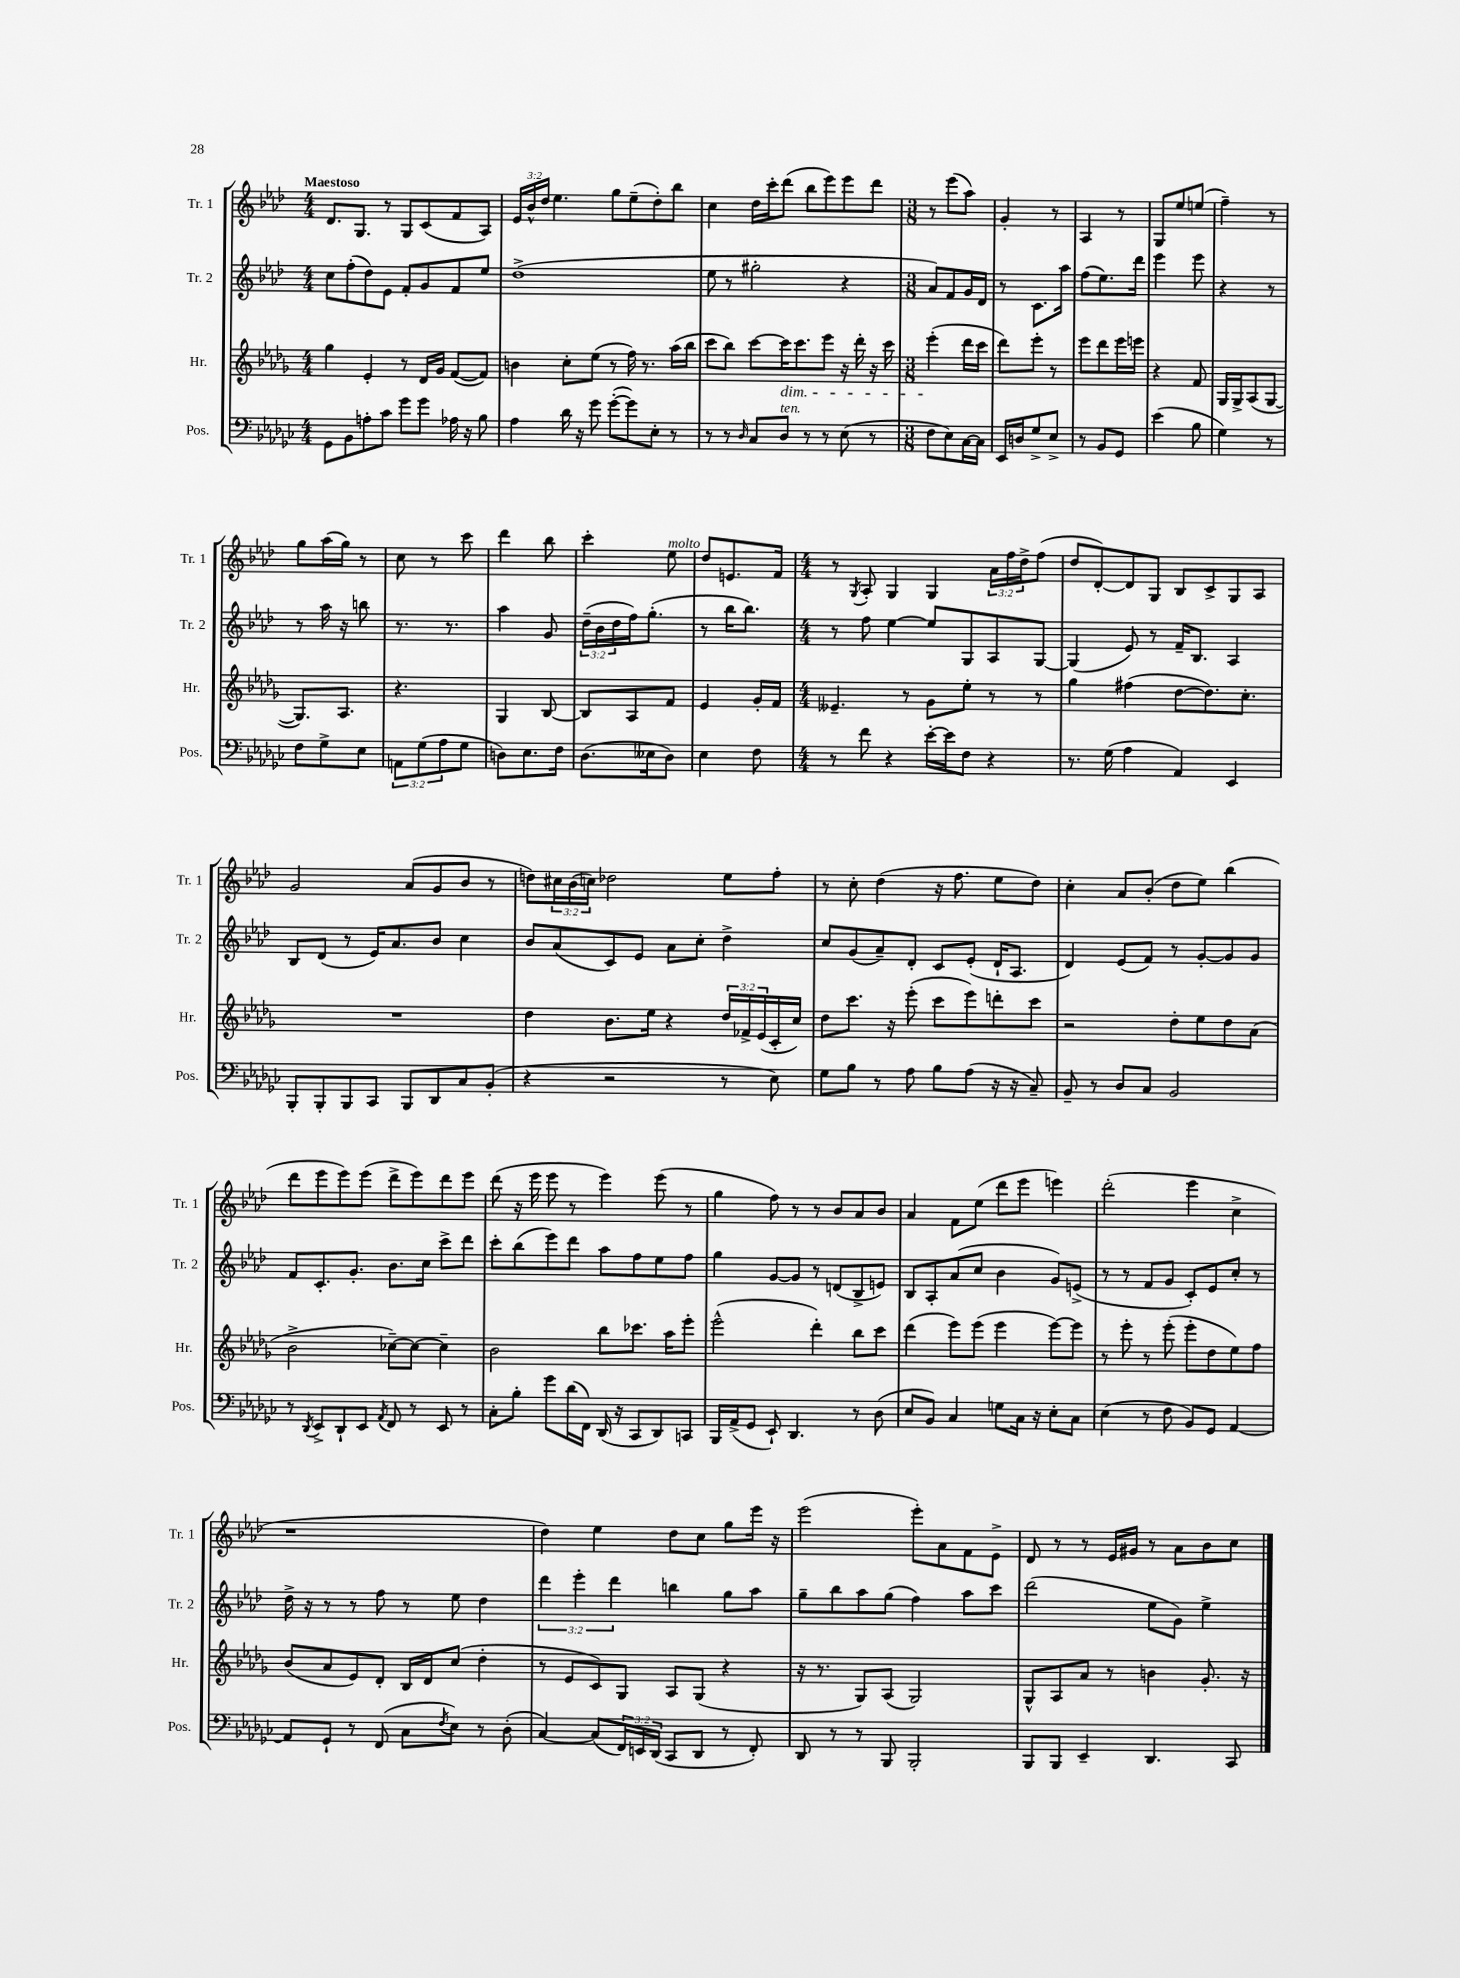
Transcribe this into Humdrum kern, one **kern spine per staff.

**kern	**kern	**kern	**kern
*part4	*part3	*part2	*part1
*staff4	*staff3	*staff2	*staff1
*I"Pos.	*I"Hr.	*I"Tr. 2	*I"Tr. 1
*I'Pos.	*I'Hr.	*I'Tr. 2	*I'Tr. 1
*clefF4	*clefG2	*clefG2	*clefG2
*k[b-e-a-d-g-c-]	*k[b-e-a-d-g-]	*k[b-e-a-d-]	*k[b-e-a-d-]
*M4/4	*M4/4	*M4/4	*M4/4
=1	=1	=1	=1
!	!	!	!LO:TX:a:B:t=Maestoso
8GG-\L	4gg-\	8cc\L	8.d-/L
8BB-\	.	(8ff'\	.
.	.	.	8.G/J
8An'\	4e-'/	8dd-\)	.
8c-\J	.	8e-\J	8r
8g-\L	8r	8f'/L	8G/L
8g-\J	16d-/LL	8g/	(8c/
.	16g-/JJ	.	.
16A-X\	([8f/L	8f/	8f/
16r	.	.	.
8B-\	8f/J])	8ee-/J	8A-/J)
=2	=2	=2	=2
4A-\	4bn\	(1dd-^	24e-/LL
.	.	.	24b-^^/
.	.	.	24dd-/JJ
.	.	.	4.ee-\
16d-\	8cc'\L	.	.
16r	.	.	.
8g-\	(8ee-\J	.	.
([8g-'\L	8r	.	8gg\L
8g-\])	16ff\)	.	(8ee-~\
.	8.r	.	.
8E-'\J	.	.	8dd-'\)
8r	(16aa-\LL	.	8bb-\J
.	16bb-\JJ	.	.
=3	=3	=3	=3
8r	8ccc\L	8ee-\	4cc\
8r	8bb-\J)	8r	.
16qqD-/	.	.	.
8C-/L	[8ccc\L	2gg#X'\	16dd-\LL
.	.	.	16ccc'\J
!	!LO:TX:b:i:t=dim.	!	!
!LO:TX:a:i:t=ten.	!	!	!
8D-/J	16ccc\K]	.	(8ddd-\J
.	8.ccc\	.	.
8r	.	.	8bb-\L
8r	8eee-\J	.	8eee-\)
(8E-\	16r	4r	8eee-\
.	16ddd-'\	.	.
8r	16r	.	8ddd-\J
.	16ccc\	.	.
=4	=4	=4	=4
*M3/8	*M3/8	*M3/8	*M3/8
8F\L	(4eee-'\	8a-/L)	8r
8E-\)	.	8f/	(8eee-\L
[16C-\L	16ddd-\LL	16g/L	8aa-\J)
16C-\JJ]	16ccc\JJ	16d-/JJ	.
=5	=5	=5	=5
16EE-/LL	8ddd-\L)	8r	4g'/
16Dn/J	.	.	.
8G-^/	8eee-'\J	8.c\L	.
8E-^/J	8r	.	8r
.	.	16aa-\Jk	.
=6	=6	=6	=6
8r	8eee-\L	(8ff\L	4A-/
8BB-/L	8ddd-\	8.ee-\)	.
8GG-/J	16eee-\L	.	8r
.	16eeen\JJ	16ddd-\Jk	.
=7	=7	=7	=7
(4e-\	4r	4eee-\	8G/L
.	.	.	8ee-/
8B-\	8f/	8eee-\	(8een/J
=8	=8	=8	=8
4G-\)	16G-/LL	4r	4ff~\)
.	16G-^/J	.	.
.	(8A-/	.	.
8r	[8G-/J	8r	8r
!!LO:LB:g=z
=9	=9	=9	=9
8F\L	8.G-/L])	8r	8gg\L
8G-^\	.	16aa-\	(16aa-\L
.	8.A-/J	16r	16gg\JJ)
8E-\J	.	8bbn\	8r
=10	=10	=10	=10
12AAn\L	4.r	8.r	8cc\
(12G-\	.	.	.
.	.	.	8r
12A-\	.	.	.
.	.	8.r	.
8G-\J	.	.	8ccc\
=11	=11	=11	=11
8Dn\L)	4G-/	4aa-\	4ddd-\
8.E-\	.	.	.
.	[8B-/	8g/	8bb-\
16F\Jk	.	.	.
=12	=12	=12	=12
(8.D-\L	8B-/L]	(24dd-~\LL	4ccc'\
.	.	24b-\	.
.	.	24dd-\	.
.	8A-/	16ff\J)	.
16E--X\k	.	(8.gg'\J	.
!	!	!	!LO:TX:a:i:t=molto
8D-\J)	8f/J	.	8ee-\
=13	=13	=13	=13
4E-\	4e-/	8r	8dd-/L
.	.	16bb-\KL	8.en/
.	.	8.bb-\J)	.
8F\	16g-'/LL	.	.
.	16f/JJ	.	16f/Jk
=14	=14	=14	=14
*M4/4	*M4/4	*M4/4	*M4/4
8r	4.e--X~/	8r	8r
.	.	.	8qG/
8f\	.	8ff\	8A-'/
4r	.	[4ee-\	4G/
.	8r	.	.
[16e-'\LL	8g-\L	8ee-/L]	4G/
16e-\J]	.	.	.
8F\J	8ee-'\J	8G/	.
4r	8r	8A-/	24a-\LL
.	.	.	24ff\
.	.	.	24dd-^\J
.	8r	[8G/J	(8ff\J
=15	=15	=15	=15
8.r	4gg-\	(4G/]	8dd-/L
.	.	.	[8d-'/)
(16G-\	.	.	.
4A-\	(4ff#X\	8e-/)	8d-/]
.	.	8r	8G/J
4AA-/)	[8dd-\L	16f~/KL	8B-/L
.	.	8.B-/J	.
.	8.dd-\])	.	8c^/
4EE-/	.	4A-/	8G/
.	8.cc'\J	.	.
.	.	.	8A-/J
!!LO:LB:g=z
=16	=16	=16	=16
8BBB-'/L	1r	8B-/L	2g/
8BBB-'/	.	(8d-/J	.
8BBB-/	.	8r	.
8CC-/J	.	16e-/KL)	.
.	.	8.a-/	.
8BBB-/L	.	.	(8a-/L
8DD-/	.	8b-/J	8g/
8C-/	.	4cc\	8b-/J
(8BB-'/J	.	.	8r
=17	=17	=17	=17
4r	4dd-\	8b-/L	8ddn\L)
.	.	(8a-/	24cc#X\L
.	.	.	(24b-\
.	.	.	24ccn\JJ)
2r	8.b-\L	8c/)	2dd-X\
.	.	8e-/J	.
.	16ee-\Jk	.	.
.	4r	8a-\L	.
.	.	8cc'\J	.
8r	24dd-/LL	4dd-^\	8ee-\L
.	24f-X^/	.	.
.	(24e-/	.	.
8E-\)	16c'/	.	8ff'\J
.	16cc/JJ)	.	.
=18	=18	=18	=18
8G-\L	8dd-\L	8cc/L	8r
8B-\J	8.ccc\J	(8g/	8cc'\
8r	.	8a-~/)	(4dd-\
.	16r	.	.
8A-\	(8eee-'\	8d-'/J	.
8B-\L	8ccc\L	8c/L	16r
.	.	.	8.ff\
(8A-\J	8eee-\)	(8e-'/J	.
16r	8dddn'\	16d-`/KL	8ee-\L
16r	.	8.A-/J	.
8C-~/)	8ccc\J	.	8dd-\J)
=19	=19	=19	=19
8BB-~/	2r	4d-/)	4cc'\
8r	.	.	.
8D-/L	.	(8e-/L	8a-/L
8C-/J	.	8f/J)	(8b-'/J
2BB-/	8dd-'\L	8r	8dd-\L
.	8ee-\	[8g'/L	8ee-\J)
.	8dd-\	8g/]	(4bb-\
.	(8a-\J	8g/J	.
!!LO:LB:g=z
=20	=20	=20	=20
8r	2b-^\	8f/L	8ddd-\L
8qDD-/	.	.	.
8EE-^/L	.	8.c'/	8eee-\
8DD-`/	.	.	8eee-\)
.	.	8.g'/J	.
8EE-/J	.	.	(8eee-\J
8qAA-/	.	.	.
8FF/	[8cc-X~\L)	8.b-\L	8ddd-^\L
8r	8cc-\J_	.	8eee-\)
.	.	16cc\Jk	.
8EE-/	4cc-~\]	8ccc^\L	8ddd-\
8r	.	8ddd-\J	8eee-\J
=21	=21	=21	=21
8C-'\L	2b-\	8ccc'\L	(8ddd-\
8B-'\J	.	(8bb-\	16r
.	.	.	16eee-\
8g-\L	.	8eee-\)	8eee-\
(16d-\L	.	8ddd-\J	8r
16FF\JJ)	.	.	.
(16DD-/	8bb-\L	8aa-\L	4eee-\)
16r	.	.	.
8CC-/L	8.ccc-X\J	8ff\	.
8DD-/)	.	8ee-\	(8eee-\
.	16aa-\KL	.	.
8CCn/J	8eee-'\J	8ff\J	8r
=22	=22	=22	=22
16BBB-/LL	(2eee-^^\	4gg\	4gg\
(16AA-^/J	.	.	.
8GG-/J	.	.	.
8EE-`/)	.	[8g/L	8ff\)
4.DD-/	.	8g/J]	8r
.	4ddd-'\)	8r	8r
.	.	(8dn/L	8b-/L
8r	8bb-\L	8B-^/	8a-/
(8D-\	8ccc\J	8en/J)	8b-/J
=23	=23	=23	=23
8E-/L	(4ddd-\	8B-/L	4a-/
8BB-/J)	.	8A-'/	.
4C-/	8eee-\L)	(8a-/	8f\L
.	(8eee-\J	8cc/J	(8ee-\J
8Gn\L	4eee-\	4b-\	8ddd-\L
16C-\Jk	.	.	8eee-\J
16r	.	.	.
8E-'\L	[8eee-\L)	8g/L)	4eeen\)
8C-\J	8eee-\J]	(8en^/J	.
=24	=24	=24	=24
(4E-\	8r	8r	(2ddd-'\
.	8eee-'\	8r	.
8r	8r	8f/L	.
8F\	(8eee-'\	8g/J	.
8BB-/L)	8eee-'\L	8c'/L)	4eee-\
8GG-/J	8dd-\	8e-/	.
[4AA-/	8ee-\)	8cc'/J	4cc^\
.	8ff\J	8r	.
!!LO:LB:g=z
=25	=25	=25	=25
8AA-/L]	(8b-/L	16dd-^\	1r
.	.	16r	.
8GG-`/J	8a-/	8r	.
8r	8e-/)	8r	.
(8FF/	8d-'/J	8ff\	.
8C-\L	16B-/LL	8r	.
.	16d-/J	.	.
8qF/	.	.	.
8E-\J)	(8cc/J	8ee-\	.
8r	4dd-'\	4dd-\	.
(8D-'\	.	.	.
=26	=26	=26	=26
[4C-/)	8r	6ddd-\	4dd-\)
.	8e-/L	.	.
.	.	6eee-'\	.
(8C-/L]	8c/)	.	4ee-\
.	.	6ddd-\	.
24FF/L)	8G-/J	.	.
24EEn/	.	.	.
(24DD-/JJ	.	.	.
8CC-/L	8A-/L	4bbn\	8dd-\L
8DD-/J	(8G-/J	.	8cc\J
8r	4r	8gg\L	8gg\L
8FF'/)	.	8aa-\J	16eee-\Jk
.	.	.	16r
=27	=27	=27	=27
8DD-/	16r	8gg~\L	(2eee-\
.	8.r	.	.
8r	.	8bb-\	.
8r	8G-/L)	8aa-\	.
8BBB-/	(8A-/J	(8gg\J	.
2BBB-'/	2G-/)	4ff\)	8eee-'\L)
.	.	.	8a-\
.	.	8aa-\L	8f\
.	.	8ccc\J	8e-^\J
=28	=28	=28	=28
8BBB-/L	8G-^^/L	(2ddd-\	8d-/
8BBB-/J	8A-/	.	8r
4EE-~/	8a-/J	.	8r
.	8r	.	16e-/LL
.	.	.	16g#X/JJ
4.DD-/	4bn\	8ee-\L	8r
.	.	8g\J)	8a-\L
.	8.g-'/	4ee-^\	8b-\
8CC-/	.	.	8cc\J
.	16r	.	.
==	==	==	==
*-	*-	*-	*-
